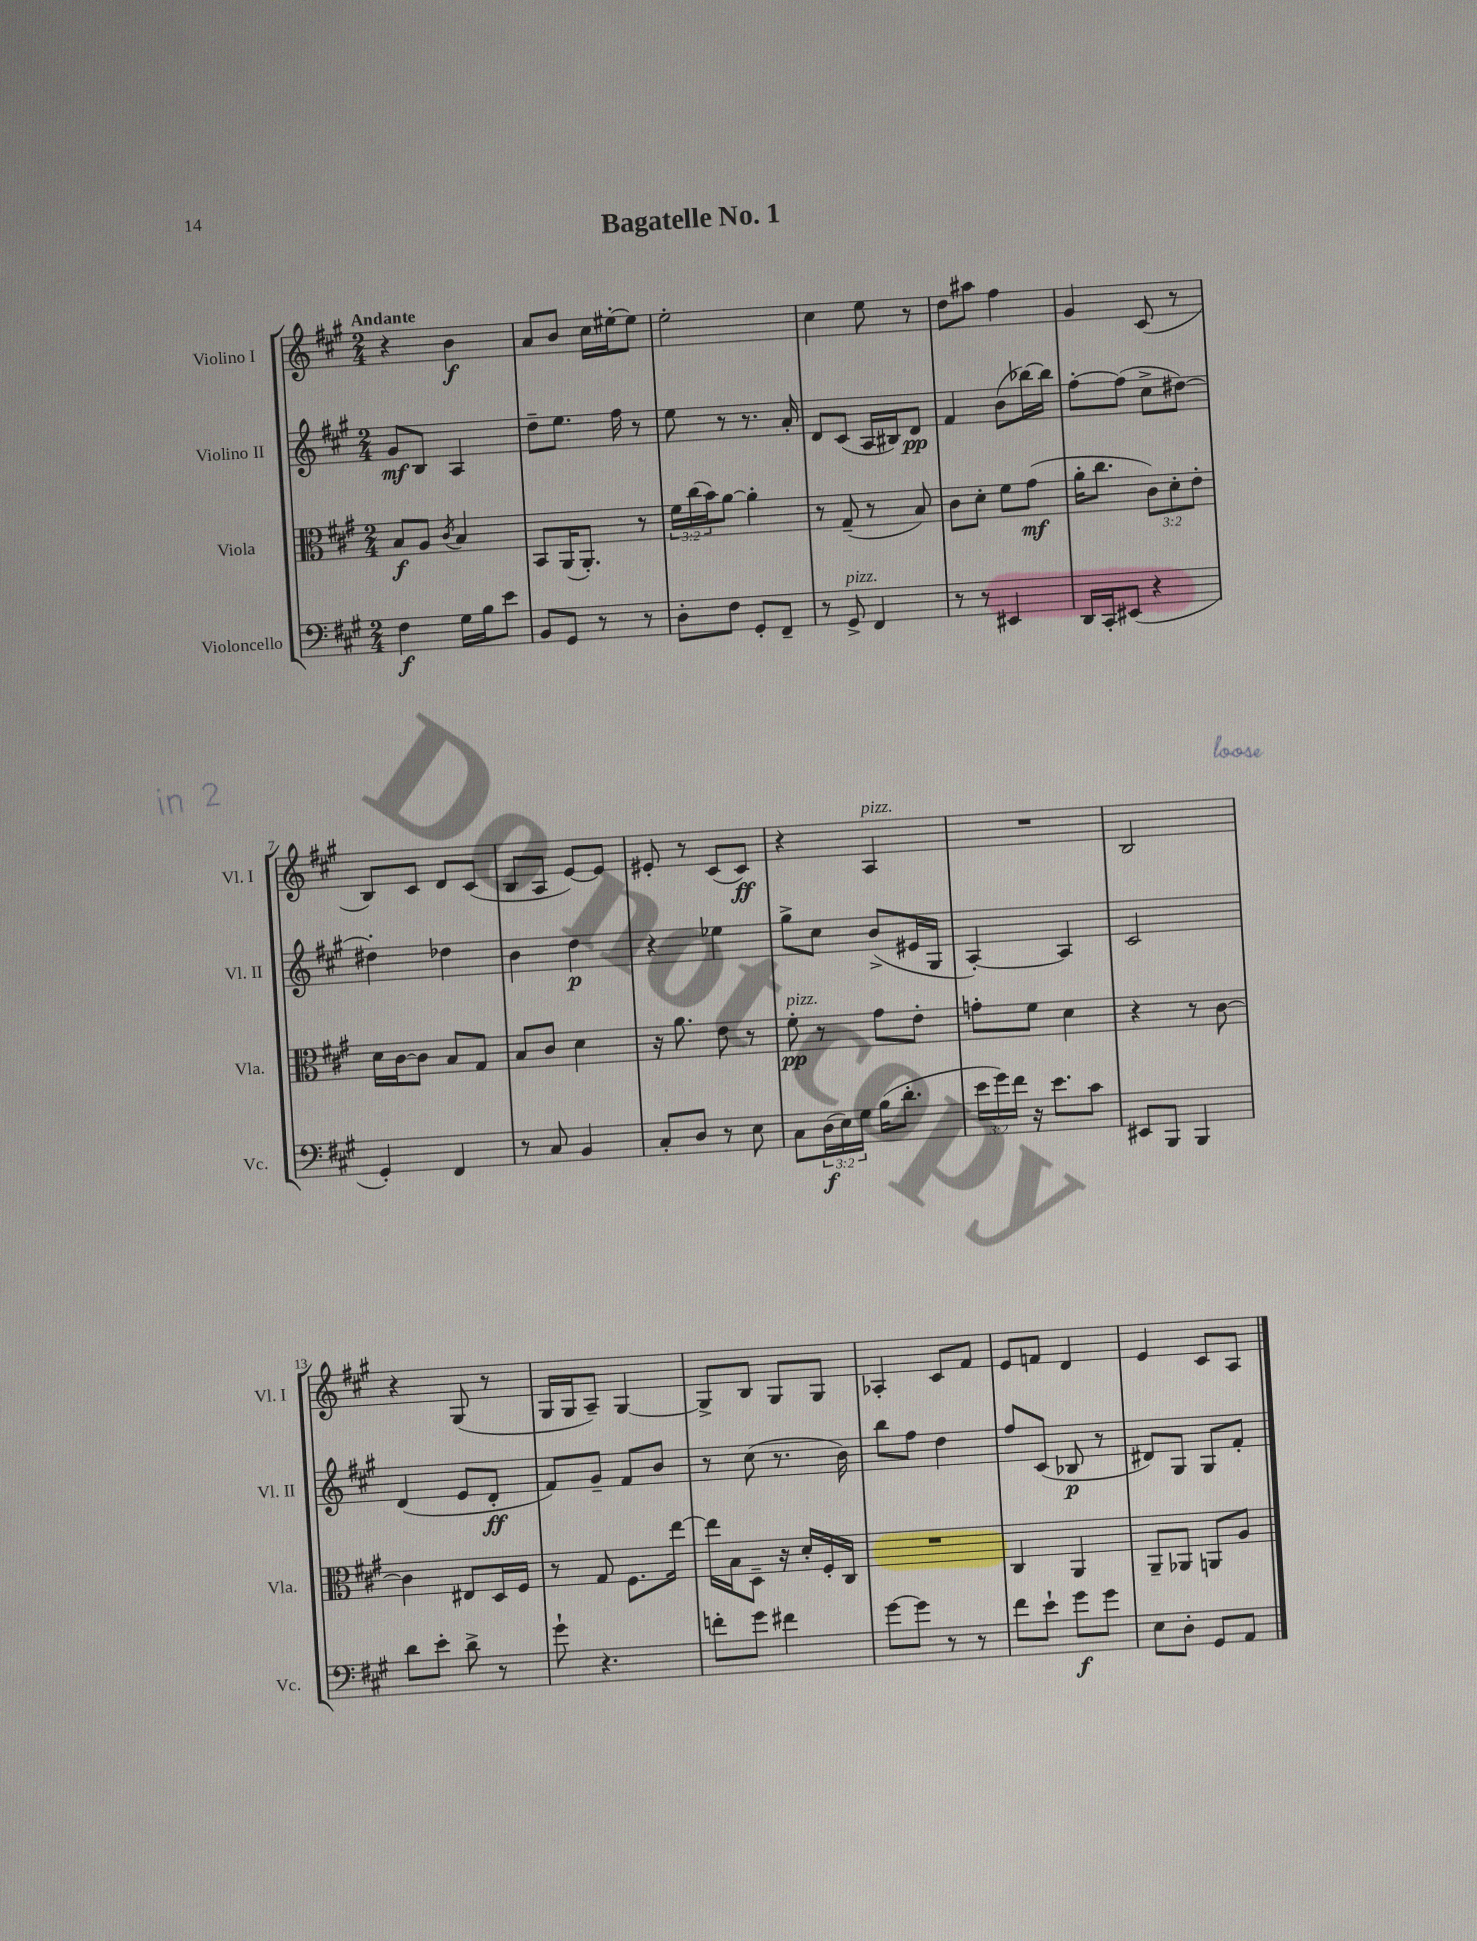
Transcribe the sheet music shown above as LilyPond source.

\header { title = "Bagatelle No. 1" }
<<
\new StaffGroup <<
\new Staff = "s0" \with { instrumentName = "Violino I" shortInstrumentName = "Vl. I" } {
    \clef treble \key a \major \numericTimeSignature \time 2/4 \tempo "Andante"
    r4 b'4\f |
    a'8 b'8 cis''16 eis''16~-. eis''8 |
    e''2-. |
    cis''4 e''8 r8 |
    d''8 ais''8 fis''4 |
    gis'4 cis'8( r8 |
    b8) cis'8 d'8 cis'8( |
    b8 a8 e'8~) e'8 |
    eis'8-. r8 cis'8( cis'8\ff) |
    r4 a4^\markup { \italic "pizz." } |
    R2 |
    b2 |
    r4 gis8( r8 |
    gis16 gis16 a8--) gis4~ |
    gis8-> b8 gis8 gis8 |
    aes4-. cis'8 fis'8 |
    e'8 f'8 d'4 |
    e'4 cis'8 a8 \bar "|." |
}
\new Staff = "s1" \with { instrumentName = "Violino II" shortInstrumentName = "Vl. II" } {
    \clef treble \key a \major \numericTimeSignature \time 2/4
    gis'8\mf b8 a4 |
    d''8-- e''8. fis''16 r8 |
    e''8 r8 r8. a'16-. |
    d'8 cis'8( a16 bis16) d'8\pp |
    fis'4 b'8( bes''16~) bes''16 |
    fis''8~-. fis''8( cis''8-> dis''8~) |
    dis''4-. des''4 |
    b'4 d''4\p |
    r4 ees''4 |
    gis''8-> cis''8 b'8->( eis'16 gis16 |
    a4~-.) a4 |
    cis'2 |
    d'4( e'8 d'8-.\ff |
    fis'8) gis'8-- fis'8 b'8 |
    r8 cis''8( r8. b'16) |
    b''8 fis''8 d''4 |
    fis''8 cis'8( bes8\p r8 |
    dis'8) gis8 gis8 fis'8-. \bar "|." |
}
\new Staff = "s2" \with { instrumentName = "Viola" shortInstrumentName = "Vla." } {
    \clef alto \key a \major \numericTimeSignature \time 2/4 \override Staff.TupletNumber.text = #tuplet-number::calc-fraction-text
    b8\f a8 \acciaccatura { cis'8 } b4 |
    b,8 a,16( a,8.-.) r8 |
    \tuplet 3/2 { fis'16 cis''16( b'16) } a'8~ a'4-. |
    r8 gis8--( r8 b8) |
    cis'8 d'8-. fis'8 gis'8\mf( |
    a'16-. cis''8. \tuplet 3/2 { cis'8) d'8-. e'8-. } |
    d'16 cis'16~ cis'8 b8 gis8 |
    b8 cis'8 d'4 |
    r16 a'8. e'8 r8 |
    fis'8-.\pp^\markup { \italic "pizz." } r8 gis'8 e'8-. |
    g'8-. fis'8 d'4 |
    r4 r8 cis'8~ |
    cis'4 eis8 d16 fis16 |
    r8 gis8 fis8. e''16~ |
    e''16 b16 d8-- r16 d'16-. fis16-. cis16 |
    R2 |
    cis4 a,4 |
    a,8-- aes,8 a,8 a8 \bar "|." |
}
\new Staff = "s3" \with { instrumentName = "Violoncello" shortInstrumentName = "Vc." } {
    \clef bass \key a \major \numericTimeSignature \time 2/4 \override Staff.TupletNumber.text = #tuplet-number::calc-fraction-text
    fis4\f gis16 b16 e'8 |
    b,8 gis,8 r8 r8 |
    d8-. fis8 gis,8-. fis,8-- |
    r8 gis,8->^\markup { \italic "pizz." } fis,4 |
    r8 r8 eis,4 |
    d,16 cis,16-. eis,8( r4 |
    gis,4-.) fis,4 |
    r8 cis8 b,4 |
    cis8-. d8 r8 e8 |
    cis8 \tuplet 3/2 { d16\f( e16) gis16 } b16( d'8.-. |
    \tuplet 3/2 { e'16 gis'16) fis'16 } r16 e'8. cis'8 |
    eis,8 b,,8 b,,4 |
    d'8 e'8-. d'8-> r8 |
    gis'8-! r4. |
    f'8-. gis'8 fis'4 |
    gis'8~ gis'8 r8 r8 |
    fis'8 e'8-! gis'8\f gis'8 |
    e8 d8-. gis,8 a,8 \bar "|." |
}
>>
>>
